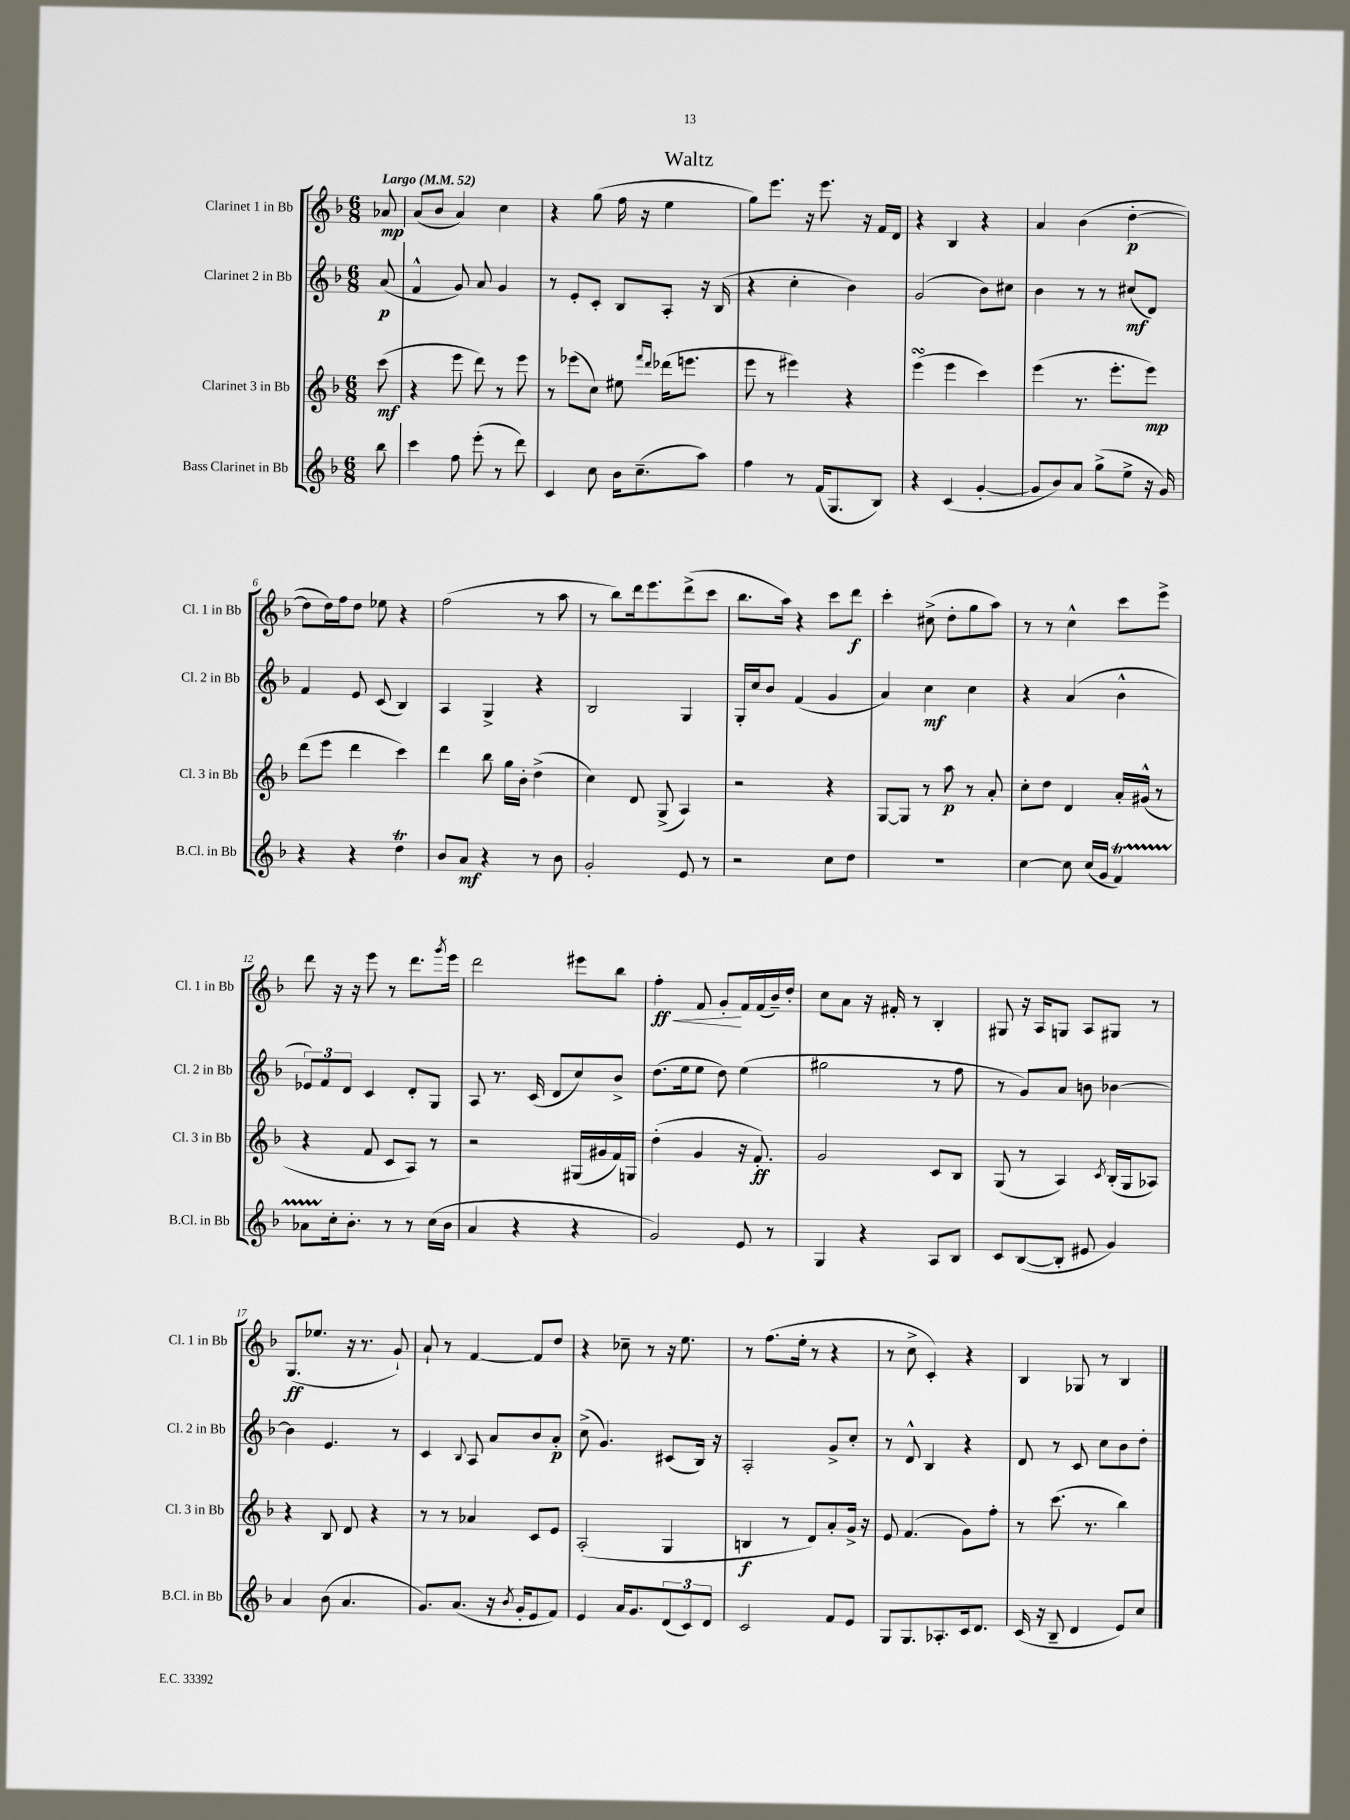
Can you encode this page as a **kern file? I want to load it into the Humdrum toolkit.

**kern	**dynam	**kern	**dynam	**kern	**dynam	**kern	**dynam
*part4	*part4	*part3	*part3	*part2	*part2	*part1	*part1
*staff4	*staff4	*staff3	*staff3	*staff2	*staff2	*staff1	*staff1
*I"Bass Clarinet in Bb	*	*I"Clarinet 3 in Bb	*	*I"Clarinet 2 in Bb	*	*I"Clarinet 1 in Bb	*
*I'B.Cl. in Bb	*	*I'Cl. 3 in Bb	*	*I'Cl. 2 in Bb	*	*I'Cl. 1 in Bb	*
*clefG2	*	*clefG2	*	*clefG2	*	*clefG2	*
*k[b-]	*	*k[b-]	*	*k[b-]	*	*k[b-]	*
*M6/8	*	*M6/8	*	*M6/8	*	*M6/8	*
*MM52	*	*MM52	*	*MM52	*	*MM52	*
=	=	=	=	=	=	=	=
!	!	!	!	!	!	!LO:TX:a:B:t=Largo	!
8bb-\	.	(8ccc\	mf	(8a/	p	8a-X/	mp
=1	=1	=1	=1	=1	=1	=1	=1
4ccc\	.	4r	.	4f^^/	.	(8a/L	.
.	.	.	.	.	.	8b-/J	.
8ff\	.	8eee\	.	8g/)	.	4a/)	.
(8eee'\	.	8ddd\)	.	8a/	.	.	.
8r	.	8r	.	4g/	.	4cc\	.
8ddd\)	.	8eee\	.	.	.	.	.
=2	=2	=2	=2	=2	=2	=2	=2
4c/	.	8r	.	8r	.	4r	.
.	.	(8eee-X\L	.	8e'/L	.	.	.
8cc\	.	8cc\J)	.	8c'/J	.	(8gg\	.
16b-\KL	.	8ee#X\	.	8B-/L	.	16ff\	.
(8.cc~\	.	.	.	.	.	16r	.
.	.	16qqfff/LL	.	.	.	.	.
.	.	16qqddd/JJ	.	.	.	.	.
.	.	(16ddd-X\KL	.	8A'/J	.	4ee\	.
.	.	8.eeen\J	.	.	.	.	.
8aa\J)	.	.	.	16r	.	.	.
.	.	.	.	(16B-/	.	.	.
=3	=3	=3	=3	=3	=3	=3	=3
4ff\	.	8eee\	.	4r	.	8gg\L)	.
.	.	8r	.	.	.	8.eee\J	.
8r	.	4eee#X\)	.	4cc'\	.	.	.
.	.	.	.	.	.	16r	.
(16f/KL	.	.	.	.	.	8.eee\	.
8.G/	.	.	.	.	.	.	.
.	.	4r	.	4b-\)	.	.	.
.	.	.	.	.	.	16r	.
8B-/J)	.	.	.	.	.	16f/LL	.
.	.	.	.	.	.	16d/JJ	.
=4	=4	=4	=4	=4	=4	=4	=4
4r	.	(4eeesSsS\	.	(2g/	.	4r	.
(4c/	.	4eee\	.	.	.	4B-/	.
[4g'/	.	4ccc\)	.	8b-\L)	.	4r	.
.	.	.	.	8cc#X\J	.	.	.
=5	=5	=5	=5	=5	=5	=5	=5
8g/L]	.	(4eee\	.	4b-\	.	4a/	.
8b-/)	.	.	.	.	.	.	.
8a/J	.	8.r	.	8r	.	(4b-\	.
(8gg^\L	.	.	.	8r	.	.	.
.	.	8.eee'\L	.	.	.	.	.
8ee^\J	.	.	.	(8cc#X/L	mf	[4dd'\	p
16r	.	8eee\J)	mp	8d/J)	.	.	.
16g/)	.	.	.	.	.	.	.
!!LO:LB:g=z
=6	=6	=6	=6	=6	=6	=6	=6
4r	.	(8ddd\L	.	4f/	.	8dd\L]	.
.	.	8eee\J	.	.	.	16dd\L)	.
.	.	.	.	.	.	16ff\J	.
4r	.	4ddd\	.	8e/	.	8dd\J	.
.	.	.	.	(8c/	.	8ee-X\	.
4ddT\	.	4ccc\)	.	4B-/)	.	4r	.
=7	=7	=7	=7	=7	=7	=7	=7
8b-/L	.	4ddd\	.	4A/	.	(2ff\	.
8a/J	mf	.	.	.	.	.	.
4r	.	8bb-\	.	4G^/	.	.	.
.	.	16gg\LL	.	.	.	.	.
.	.	16b-'\JJ	.	.	.	.	.
8r	.	(4dd^\	.	4r	.	8r	.
8b-\	.	.	.	.	.	8aa\	.
=8	=8	=8	=8	=8	=8	=8	=8
2g'/	.	4cc\)	.	2B-/	.	8r	.
.	.	.	.	.	.	8bb-\L)	.
.	.	8d/	.	.	.	16ddd\k	.
.	.	.	.	.	.	8.eee\	.
.	.	(8G^/	.	.	.	.	.
8e/	.	4A/)	.	4G/	.	(8ddd^\	.
8r	.	.	.	.	.	8ccc\J	.
=9	=9	=9	=9	=9	=9	=9	=9
2r	.	2r	.	16G'/LL	.	8.bb-\L	.
.	.	.	.	16cc/J	.	.	.
.	.	.	.	8b-/J	.	.	.
.	.	.	.	.	.	16aa\Jk)	.
.	.	.	.	(4f/	.	4r	.
8cc\L	.	4r	.	4g/	.	8ccc\L	.
8dd\J	.	.	.	.	.	8ddd\J	f
=10	=10	=10	=10	=10	=10	=10	=10
2.r	.	[8G/L	.	4a/)	.	4ccc'\	.
.	.	8G/J]	.	.	.	.	.
.	.	8r	.	4cc\	mf	(8cc#X^\	.
.	.	8aa\	p	.	.	8dd'\L	.
.	.	8r	.	4cc\	.	8gg\	.
.	.	8a'/	.	.	.	8aa\J)	.
=11	=11	=11	=11	=11	=11	=11	=11
[4cc\	.	8cc'\L	.	4r	.	8r	.
.	.	8dd\J	.	.	.	8r	.
8cc\]	.	4d/	.	(4a/	.	4cc^^\	.
(16cc/LL	.	.	.	.	.	.	.
16g/JJ	.	.	.	.	.	.	.
4fT/)	.	16a'/LL	.	4b-^^\	.	8ccc\L	.
.	.	(16g#X^^/JJ	.	.	.	.	.
.	.	8r	.	.	.	8eee^\J	.
!!LO:LB:g=z
=12	=12	=12	=12	=12	=12	=12	=12
8a-XTTT\L	.	4r	.	12e-X/L)	.	8ddd\	.
.	.	.	.	12f/	.	.	.
16cc'\k	.	.	.	.	.	16r	.
.	.	.	.	12d/J	.	.	.
8.b-'\J	.	.	.	.	.	16r	.
.	.	8f/	.	4c/	.	8eee\	.
8r	.	8c/L	.	.	.	8r	.
8r	.	8A/J)	.	8d'/L	.	8.ddd\L	.
(16cc\LL	.	8r	.	8G/J	.	.	.
.	.	.	.	.	.	8qggg/	.
16b-\JJ	.	.	.	.	.	16eee\Jk	.
=13	=13	=13	=13	=13	=13	=13	=13
4a/	.	2r	.	8A/	.	2ddd\	.
.	.	.	.	8.r	.	.	.
4r	.	.	.	.	.	.	.
.	.	.	.	(16c/	.	.	.
.	.	.	.	8d/L	.	.	.
4r	.	(16G#X/LL	.	8cc/)	.	8eee#X\L	.
.	.	16g#X/	.	.	.	.	.
.	.	16f/)	.	8b-^/J	.	8bb-\J	.
.	.	16Gn/JJ	.	.	.	.	.
=14	=14	=14	=14	=14	=14	=14	=14
!	!	!	!	!	!	!	!LO:HP:b
2g/)	.	(4dd'\	.	(8.dd\L	.	4ff'\	< ff
.	.	.	.	16ee\k	.	.	.
.	.	4g/	.	8ee\J	.	8f/	.
.	.	.	.	8dd\)	.	8g'/L	.
8e/	.	16r	.	(4ee\	.	16f/L	[
.	.	8.f'/)	ff	.	.	(16f/	.
8r	.	.	.	.	.	16b-~/)	.
.	.	.	.	.	.	16dd'/JJ	.
=15	=15	=15	=15	=15	=15	=15	=15
4G/	.	2g/	.	2gg#X\	.	8cc\L	.
.	.	.	.	.	.	8a\J	.
4r	.	.	.	.	.	16r	.
.	.	.	.	.	.	16f#X'/	.
.	.	.	.	.	.	8r	.
8A/L	.	8c/L	.	8r	.	4B-'/	.
8B-/J	.	8B-/J	.	8ff\	.	.	.
=16	=16	=16	=16	=16	=16	=16	=16
8c/L	.	(8G/	.	8r	.	8G#X/	.
([8B-/	.	8r	.	8g/L)	.	16r	.
.	.	.	.	.	.	16A/KL	.
8B-'/J]	.	4A/)	.	8a/J	.	8Gn/J	.
8e#X/	.	.	.	8bn\	.	8A/L	.
.	.	8qc/	.	.	.	.	.
4g/)	.	(16B-'/LL	.	[4b-X\	.	8G#X/J	.
.	.	16G/J	.	.	.	.	.
.	.	8A-X/J)	.	.	.	8r	.
!!LO:LB:g=z
=17	=17	=17	=17	=17	=17	=17	=17
4a/	.	4r	.	4b-\]	.	(8.G/L	ff
.	.	.	.	.	.	8.ee-X/J	.
(8b-\	.	8B-/	.	4.e/	.	.	.
4.a/	.	8d/	.	.	.	16r	.
.	.	.	.	.	.	8.r	.
.	.	4r	.	.	.	.	.
.	.	.	.	8r	.	8g`/)	.
=18	=18	=18	=18	=18	=18	=18	=18
8.g/L)	.	8r	.	4c/	.	8a`/	.
.	.	8r	.	.	.	8r	.
(8.a/J	.	.	.	.	.	.	.
.	.	.	.	8qqB-/	.	.	.
.	.	4a-X/	.	8A/	.	[4f/	.
16r	.	.	.	8a/L	.	.	.
8qb-/	.	.	.	.	.	.	.
16g'/KL	.	.	.	.	.	.	.
8e/	.	8c/L	.	8b-/	.	8f/L]	.
8f/J)	.	8e/J	.	8a'/J	p	8dd/J	.
=19	=19	=19	=19	=19	=19	=19	=19
4e/	.	(2A'/	.	(8cc^\	.	4r	.
.	.	.	.	4.g/)	.	.	.
16a/KL	.	.	.	.	.	8cc-X~\	.
8.g/	.	.	.	.	.	.	.
.	.	.	.	.	.	8r	.
(12d/	.	4G/	.	(8c#X/L	.	16r	.
.	.	.	.	.	.	8.ee\	.
12c/)	.	.	.	.	.	.	.
.	.	.	.	16B-/Jk)	.	.	.
12d/J	.	.	.	.	.	.	.
.	.	.	.	16r	.	.	.
=20	=20	=20	=20	=20	=20	=20	=20
2c/	.	4Bn/	f	2A'/	.	8r	.
.	.	.	.	.	.	(8.ff\L	.
.	.	8r	.	.	.	.	.
.	.	.	.	.	.	16ee'\Jk	.
.	.	8d/L)	.	.	.	8r	.
8f/L	.	8a'/	.	8g^/L	.	4r	.
8e/J	.	16g^/Jk	.	8cc'/J	.	.	.
.	.	16r	.	.	.	.	.
=21	=21	=21	=21	=21	=21	=21	=21
8G/L	.	8e/	.	8r	.	8r	.
8.G/	.	(4.f/	.	8d^^/	.	8cc^\	.
.	.	.	.	4B-/	.	4c'/)	.
8.A-X'/	.	.	.	.	.	.	.
16c/k	.	8g\L)	.	4r	.	4r	.
8.d/J	.	.	.	.	.	.	.
.	.	8ff'\J	.	.	.	.	.
=22	=22	=22	=22	=22	=22	=22	=22
(16c/	.	8r	.	8d/	.	4B-/	.
16r	.	.	.	.	.	.	.
8B-~/	.	(8.ccc\	.	8r	.	.	.
4d/	.	.	.	8c/	.	8G-X/	.
.	.	8.r	.	.	.	.	.
.	.	.	.	8cc\L	.	8r	.
8e/L)	.	4bb-\)	.	8b-\	.	4B-/	.
8cc/J	.	.	.	8dd'\J	.	.	.
==	==	==	==	==	==	==	==
*-	*-	*-	*-	*-	*-	*-	*-
